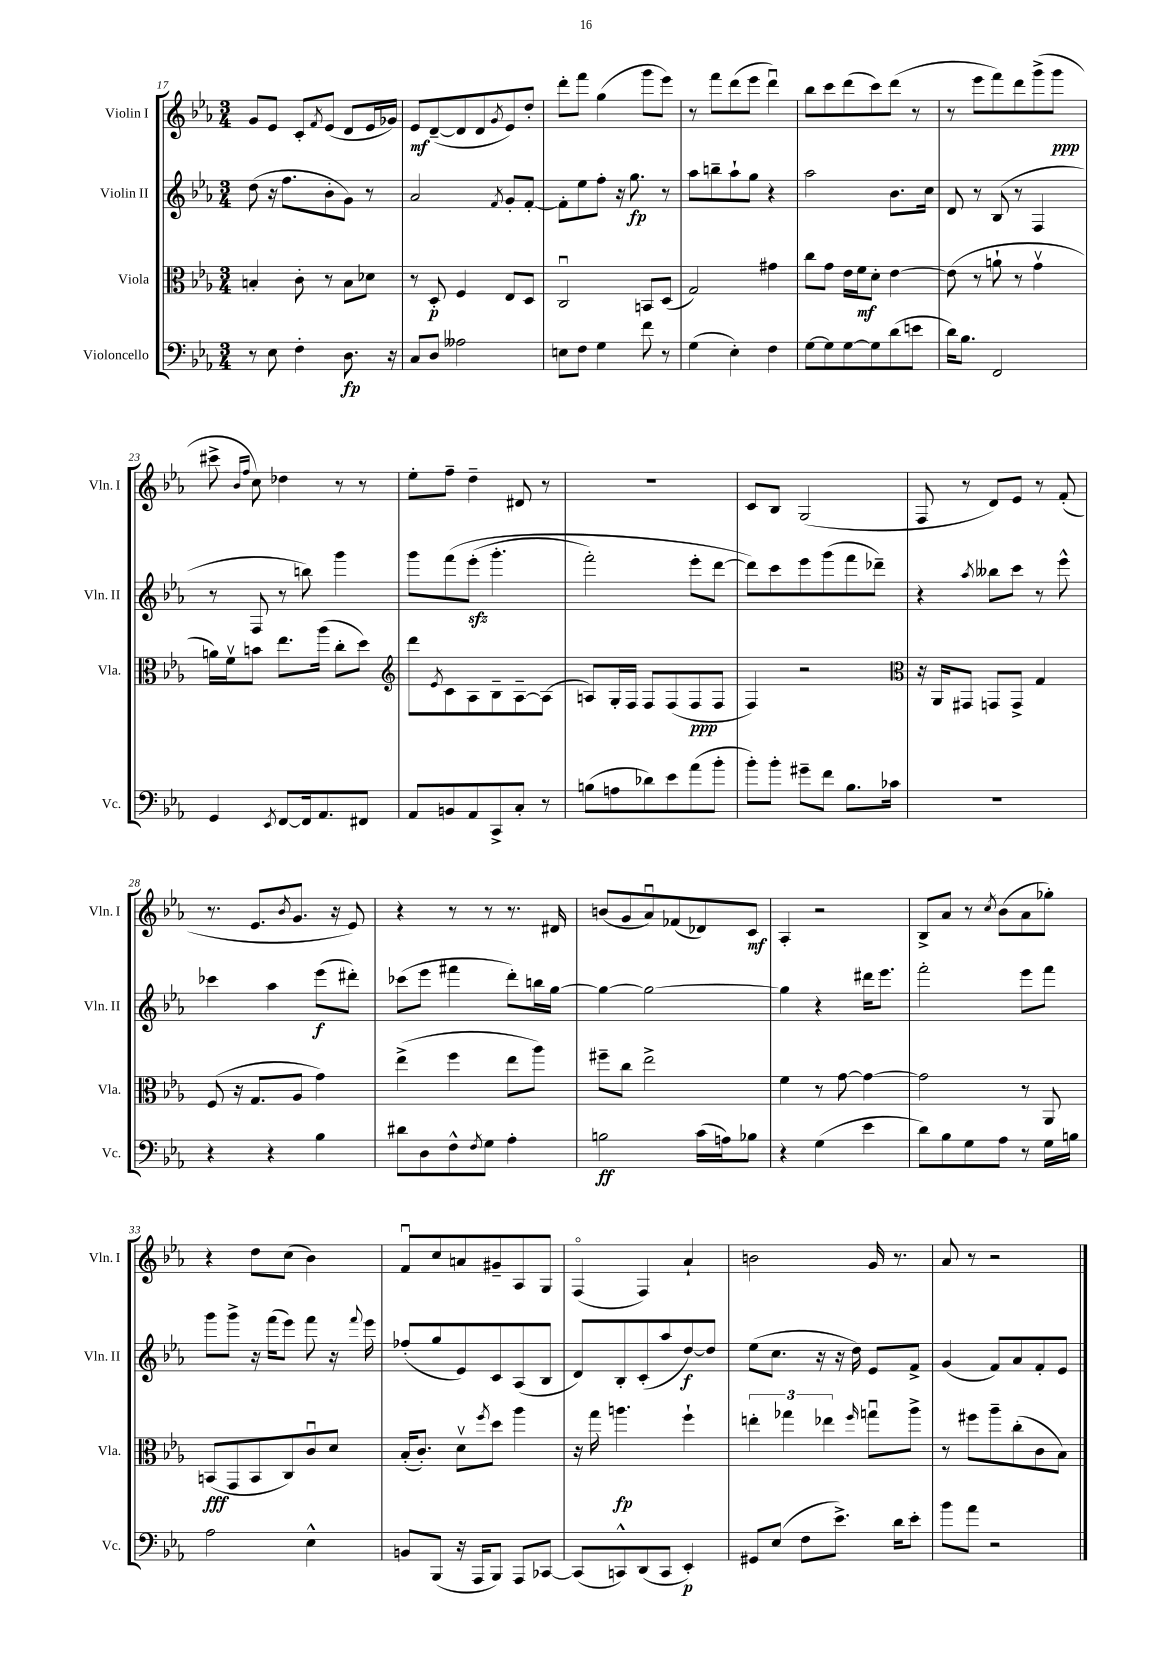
<<
\new StaffGroup <<
\new Staff = "s0" \with { instrumentName = "Violin I" shortInstrumentName = "Vln. I" } {
    \clef treble \key ees \major \numericTimeSignature \time 3/4
    g'8 ees'8 c'8-. \acciaccatura { f'8 } ees'8( d'8 ees'16 ges'16) |
    ees'8\mf d'8~--( d'8 d'8 \acciaccatura { g'8 } ees'8) d''8-. |
    d'''8-. f'''8 g''4( g'''8 ees'''8) |
    r8 f'''8 d'''8( ees'''8 d'''4\downbow) |
    bes''8 c'''8 d'''8( c'''8) d'''8( r8 |
    r8 ees'''8 f'''8) d'''8 g'''8->( g'''8\ppp |
    cis'''8-> \grace { bes'16 f''16 } c''8) des''4 r8 r8 |
    ees''8-. f''8-- d''4-- dis'8 r8 |
    R2. |
    c'8 bes8 g2( |
    f8 r8 d'8) ees'8 r8 f'8-.( |
    r8. ees'8. \acciaccatura { bes'8 } g'8. r16 ees'8) |
    r4 r8 r8 r8. dis'16 |
    b'8( g'8 aes'8\downbow) fes'8( des'8) c'8\mf |
    aes4-. r2 |
    bes8-> aes'8 r8 \acciaccatura { c''8 } bes'8( aes'8 ges''8-.) |
    r4 d''8 c''8( bes'4) |
    f'8\downbow c''8 a'8 gis'8-- aes8 g8 |
    f4\flageolet( f4) aes'4-! |
    b'2 g'16 r8. |
    aes'8 r8 r2 \bar "|." |
}
\new Staff = "s1" \with { instrumentName = "Violin II" shortInstrumentName = "Vln. II" } {
    \clef treble \key ees \major \numericTimeSignature \time 3/4
    d''8( r16 f''8. bes'8-. g'8) r8 |
    aes'2 \acciaccatura { f'8 } g'8-. f'8~-. |
    f'8-. ees''8 f''8-. r16 g''8.\fp r8 |
    aes''8 b''8-- aes''8-! g''8 r4 |
    aes''2 bes'8. c''16 |
    d'8 r8 bes8( r8 f4 |
    r8 f8 r8 b''8) g'''4 |
    g'''8 f'''8\( ees'''8-.\sfz( g'''4.-. |
    f'''2-.) ees'''8-. d'''8~ |
    d'''8\) c'''8 ees'''8 g'''8( f'''8 des'''8--) |
    r4 \acciaccatura { aes''8 } beses''8 c'''8 r8 ees'''8-^ |
    ces'''4 aes''4 ees'''8\f( dis'''8-.) |
    ces'''8( ees'''8 fis'''4 d'''8-.) b''16 g''16~ |
    g''4~ g''2~ |
    g''4 r4 dis'''16 ees'''8. |
    f'''2-. ees'''8 f'''8 |
    g'''8 g'''8-> r16 f'''16( ees'''8) f'''8 r16 \appoggiatura { f'''8 } ees'''16 |
    fes''8-.( g''8 ees'8) c'8 aes8( bes8 |
    d'8) bes8-. c'8-.( aes''8 d''8~\f) d''8 |
    ees''8( c''8. r16 r16 d''16) ees'8 f'8-> |
    g'4( f'8) aes'8 f'8-. ees'8 \bar "|." |
}
\new Staff = "s2" \with { instrumentName = "Viola" shortInstrumentName = "Vla." } {
    \clef alto \key ees \major \numericTimeSignature \time 3/4
    b4-. c'8-. r8 b8 des'8 |
    r8 d8-.\p f4 ees8 d8 |
    c2\downbow b,8 d8( |
    g2) gis'4 |
    c''8 g'8 ees'16 f'16\mf d'8-. ees'4~ |
    ees'8( r8 a'8-! r8 g'4\upbow |
    a'16) f'16\upbow b'8 ees''8. aes''16( c''8-. d''8) |
    \clef treble d'''8 \acciaccatura { ees'8 } c'8 aes8 bes8-- aes8~-- aes8( |
    a8) g16-. f16 f8 f8( f8\ppp f8 |
    f4) r2 |
    \clef alto r16 aes,16 gis,8 g,8 g,8-> g4 |
    f8( r16 g8. aes8 g'4) |
    ees''4->( f''4 ees''8 aes''8) |
    fis''8-- c''8 ees''2-> |
    f'4 r8 g'8~ g'4~ |
    g'2 r8 aes,8 |
    b,8\fff( g,8 b,8 c8) c'8\downbow d'8 |
    bes16-.( c'8.-.) d'8\upbow \acciaccatura { f''8 } d''8 aes''4 |
    r16 g''16 a''4.\fp f''4-! |
    \tuplet 3/2 { e''4-. ges''4 ees''4 } \grace { f''16 } g''8\downbow aes''8-> |
    r8 fis''8 aes''8-- c''8-.( c'8 bes8) \bar "|." |
}
\new Staff = "s3" \with { instrumentName = "Violoncello" shortInstrumentName = "Vc." } {
    \clef bass \key ees \major \numericTimeSignature \time 3/4
    r8 ees8 f4-. d8.\fp r16 |
    c8 d8 aeses2 |
    e8 f8 g4 f'8 r8 |
    g4( ees4-.) f4 |
    g8~ g8 g8~ g8 d'8( e'8 |
    d'16) bes8. f,2 |
    g,4 \acciaccatura { ees,8 } f,8~ f,16 aes,8. fis,8 |
    aes,8 b,8 aes,8 c,8-> c8-. r8 |
    b8( a8 des'8) ees'8 aes'8( bes'8-. |
    bes'8-.) bes'8-. gis'8-- f'8 bes8. ces'16 |
    R2. |
    r4 r4 bes4 |
    dis'8 d8 f8-^ \acciaccatura { f8 } g8 aes4-. |
    b2\ff c'16( a16) bes8 |
    r4 g4( ees'4 |
    d'8) bes8 g8 aes8 r8 g16 b16 |
    aes2 ees4-^ |
    b,8 bes,,8( r16 aes,,16 bes,,8) aes,,8 ces,8~ |
    ces,8( c,8-^) d,8( c,8 ees,4-.\p) |
    gis,8 ees8( f8 ees'8.->) d'16 ees'8-. |
    bes'8 aes'8 r2 \bar "|." |
}
>>
>>
\layout { \context { \Score currentBarNumber = #17 } }
